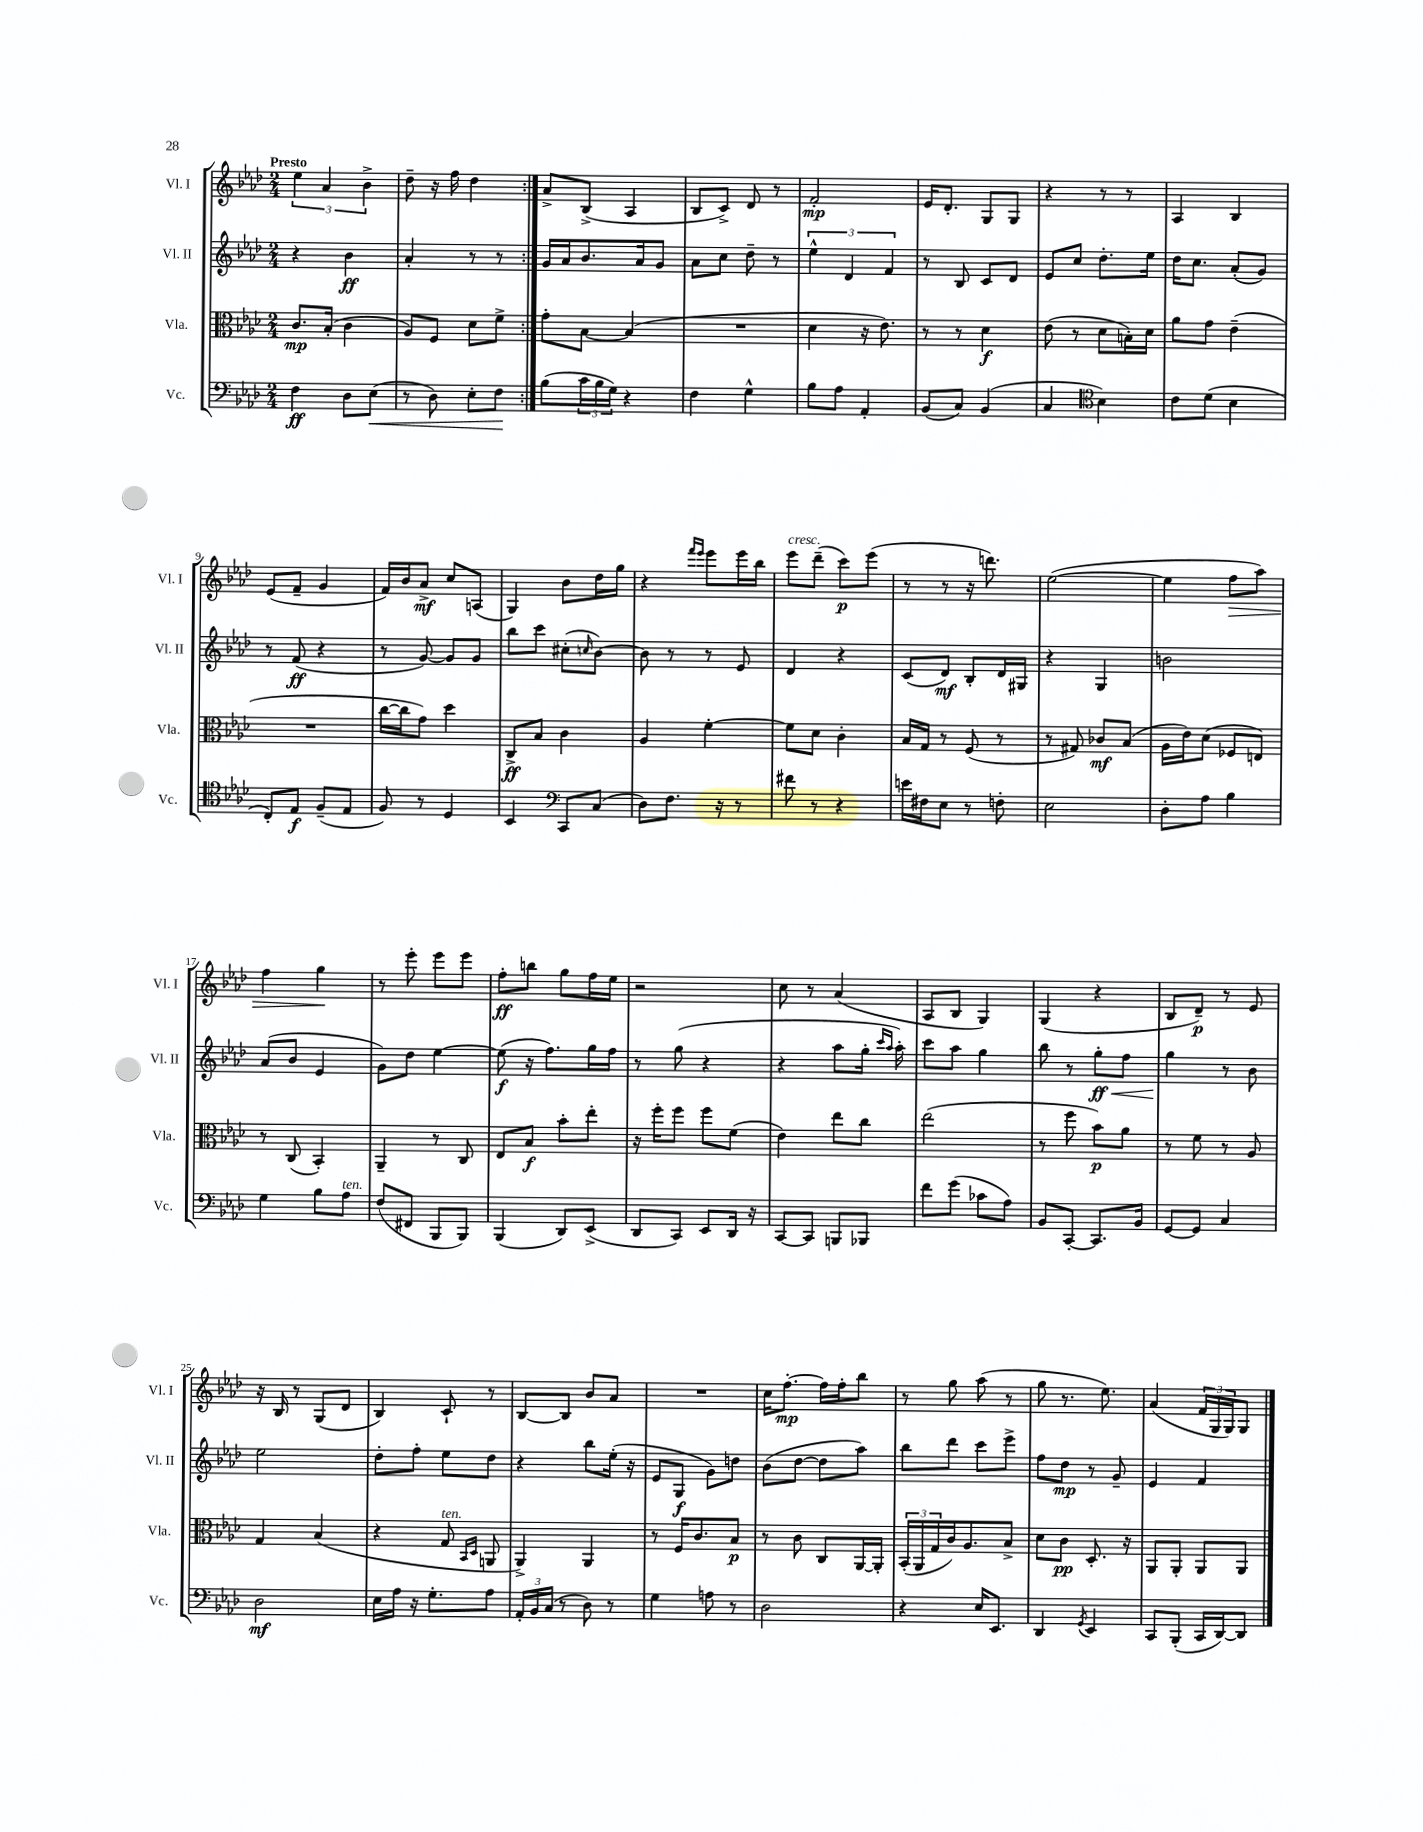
<<
\new StaffGroup <<
\new Staff = "s0" \with { instrumentName = "Vl. I" shortInstrumentName = "Vl. I" } {
    \clef treble \key aes \major \numericTimeSignature \time 2/4 \tempo "Presto"
    \repeat volta 2 { \tuplet 3/2 { ees''4 aes'4 bes'4-> } |
    des''8-- r16 f''16 des''4 | }
    aes'8-> bes8->( aes4 |
    bes8 c'8->) des'8 r8 |
    f'2-.\mp |
    ees'16 des'8.-. g8 g8 |
    r4 r8 r8 |
    aes4 bes4 |
    ees'8( f'8-- g'4 |
    f'16) bes'16 aes'8->\mf c''8 a8( |
    g4) bes'8 des''16 g''16 |
    r4 \grace { f'''16 ees'''16 } ees'''8 ees'''16 bes''16 |
    ees'''8^\markup { \italic "cresc." } des'''8--( c'''8\p) ees'''8( |
    r8 r8 r16 d'''8.) |
    ees''2~( |
    ees''4 f''8\> aes''8) |
    f''4 g''4\! |
    r8 ees'''8-. ees'''8 ees'''8 |
    f''8-.\ff b''8 g''8 f''16 ees''16 |
    r2 |
    c''8 r8 aes'4( |
    aes8 bes8 g4) |
    g4( r4 |
    bes8 des'8--\p) r8 ees'8 |
    r16 bes16 r8 g8( des'8 |
    bes4) c'8-! r8 |
    bes8~ bes8 bes'8 aes'8 |
    R2 |
    c''16 f''8.~-.\mp f''16 f''16-. bes''8 |
    r8 g''8 aes''8( r8 |
    g''8 r8. ees''8.) |
    aes'4( \tuplet 3/2 { f'16 g16 g16) } g8 \bar "|." |
}
\new Staff = "s1" \with { instrumentName = "Vl. II" shortInstrumentName = "Vl. II" } {
    \clef treble \key aes \major \numericTimeSignature \time 2/4
    \repeat volta 2 { r4 bes'4\ff |
    aes'4-. r8 r8 | }
    g'16 aes'16 bes'8. aes'16 g'8 |
    aes'8 c''8 des''8-- r8 |
    \tuplet 3/2 { ees''4-^ des'4 f'4 } |
    r8 bes8 c'8 des'8 |
    ees'8 c''8 des''8.-. ees''16 |
    des''16 c''8. aes'8-.( g'8) |
    r8 f'8\ff( r4 |
    r8 g'8~) g'8 g'8 |
    bes''8 c'''8 cis''8-.( \grace { c''16 } bes'8~) |
    bes'8 r8 r8 ees'8 |
    des'4 r4 |
    c'8( des'8\mf) bes8-. des'16 gis16 |
    r4 g4 |
    b'2 |
    aes'8( bes'8 ees'4 |
    g'8) des''8 ees''4~ |
    ees''8\f( r16 f''8.) g''16 f''16 |
    r8 g''8( r4 |
    r4 aes''8 g''16-. \grace { c'''16 aes''16 } aes''16-.) |
    c'''8 aes''8 g''4 |
    bes''8 r8 g''8-.\ff\< f''8 |
    g''4\! r8 bes'8 |
    ees''2 |
    des''8-. f''8-. ees''8 des''8 |
    r4 bes''8 ees''16-.( r16 |
    ees'8 g8\f g'8) d''8 |
    bes'8( des''8~ des''8 aes''8) |
    bes''8 des'''8 c'''8 ees'''8-> |
    f''8 des''8\mp r8 g'8-- |
    ees'4 f'4 \bar "|." |
}
\new Staff = "s2" \with { instrumentName = "Vla." shortInstrumentName = "Vla." } {
    \clef alto \key aes \major \numericTimeSignature \time 2/4
    \repeat volta 2 { c'8.\mp bes16-.( c'4 |
    aes8) f8 des'8 f'8-> | }
    g'8-. bes8~ bes4( |
    R2 |
    des'4 r16 ees'8.) |
    r8 r8 des'4\f |
    ees'8( r8 des'8 b16-.) des'16 |
    aes'8 g'8 ees'4--( |
    R2 |
    c''16~ c''16 g'8) des''4 |
    c8->\ff bes8 c'4 |
    aes4 f'4~-. |
    f'8 des'8 c'4-. |
    bes16 g16 r8 f8( r8 |
    r8 gis8) ces'8\mf bes8( |
    aes16 ees'16) des'8( fes8 e8) |
    r8 c8( bes,4-.) |
    aes,4-- r8 c8 |
    ees8 bes8\f bes'8-. ees''8-. |
    r16 f''16-. f''8 f''8 f'8( |
    ees'4) ees''8 c''8 |
    ees''2( |
    r8 f''8 bes'8\p) aes'8 |
    r8 f'8 r8 aes8 |
    g4 bes4( |
    r4 g8^\markup { \italic "ten." } \grace { bes,16 des16 } a,8 |
    aes,4->) aes,4 |
    r8 f16 c'8. bes8\p |
    r8 c'8 c8 aes,16~ aes,16-. |
    \tuplet 3/2 { bes,16-.( aes,16 g16 } c'16) aes8. bes8-> |
    des'8 c'8\pp des8.-. r16 |
    aes,8 aes,8-. aes,8 aes,8 \bar "|." |
}
\new Staff = "s3" \with { instrumentName = "Vc." shortInstrumentName = "Vc." } {
    \clef bass \key aes \major \numericTimeSignature \time 2/4
    \repeat volta 2 { f4\ff des8 ees8\<( |
    r8 des8) ees8-. f8\! | }
    bes8( \tuplet 3/2 { c'16 bes16 g16) } r4 |
    f4 g4-^ |
    bes8 aes8 aes,4-. |
    bes,8( c8) bes,4( |
    c4 \clef tenor bes4) |
    c'8 des'8( bes4 |
    c8-.) ees8\f f8--( ees8 |
    f8) r8 des4 |
    bes,4 \clef bass c,8 c8( |
    des8) f8. r16 r8 |
    fis'8 r8 r4 |
    e'16 fis16 ees8 r8 f8-. |
    ees2 |
    des8-. aes8 bes4 |
    g4 bes8 aes8^\markup { \italic "ten." } |
    f8( fis,8 bes,,8 bes,,8) |
    bes,,4( des,8) ees,8->( |
    des,8 c,8) ees,8 des,16 r16 |
    c,8~ c,8 b,,8 bes,,8 |
    f'8 g'8( ces'8 aes8) |
    bes,8 c,8~-. c,8. bes,16 |
    g,8~ g,8 c4 |
    des2\mf |
    ees16 aes16 r16 g8.-. aes8 |
    \tuplet 3/2 { aes,16-. bes,16 c16( } r8 des8) r8 |
    g4 a8 r8 |
    des2 |
    r4 ees16 ees,8. |
    des,4 \acciaccatura { g,8 } ees,4 |
    c,8 bes,,8-.( c,16 des,16~) des,8 \bar "|." |
}
>>
>>
